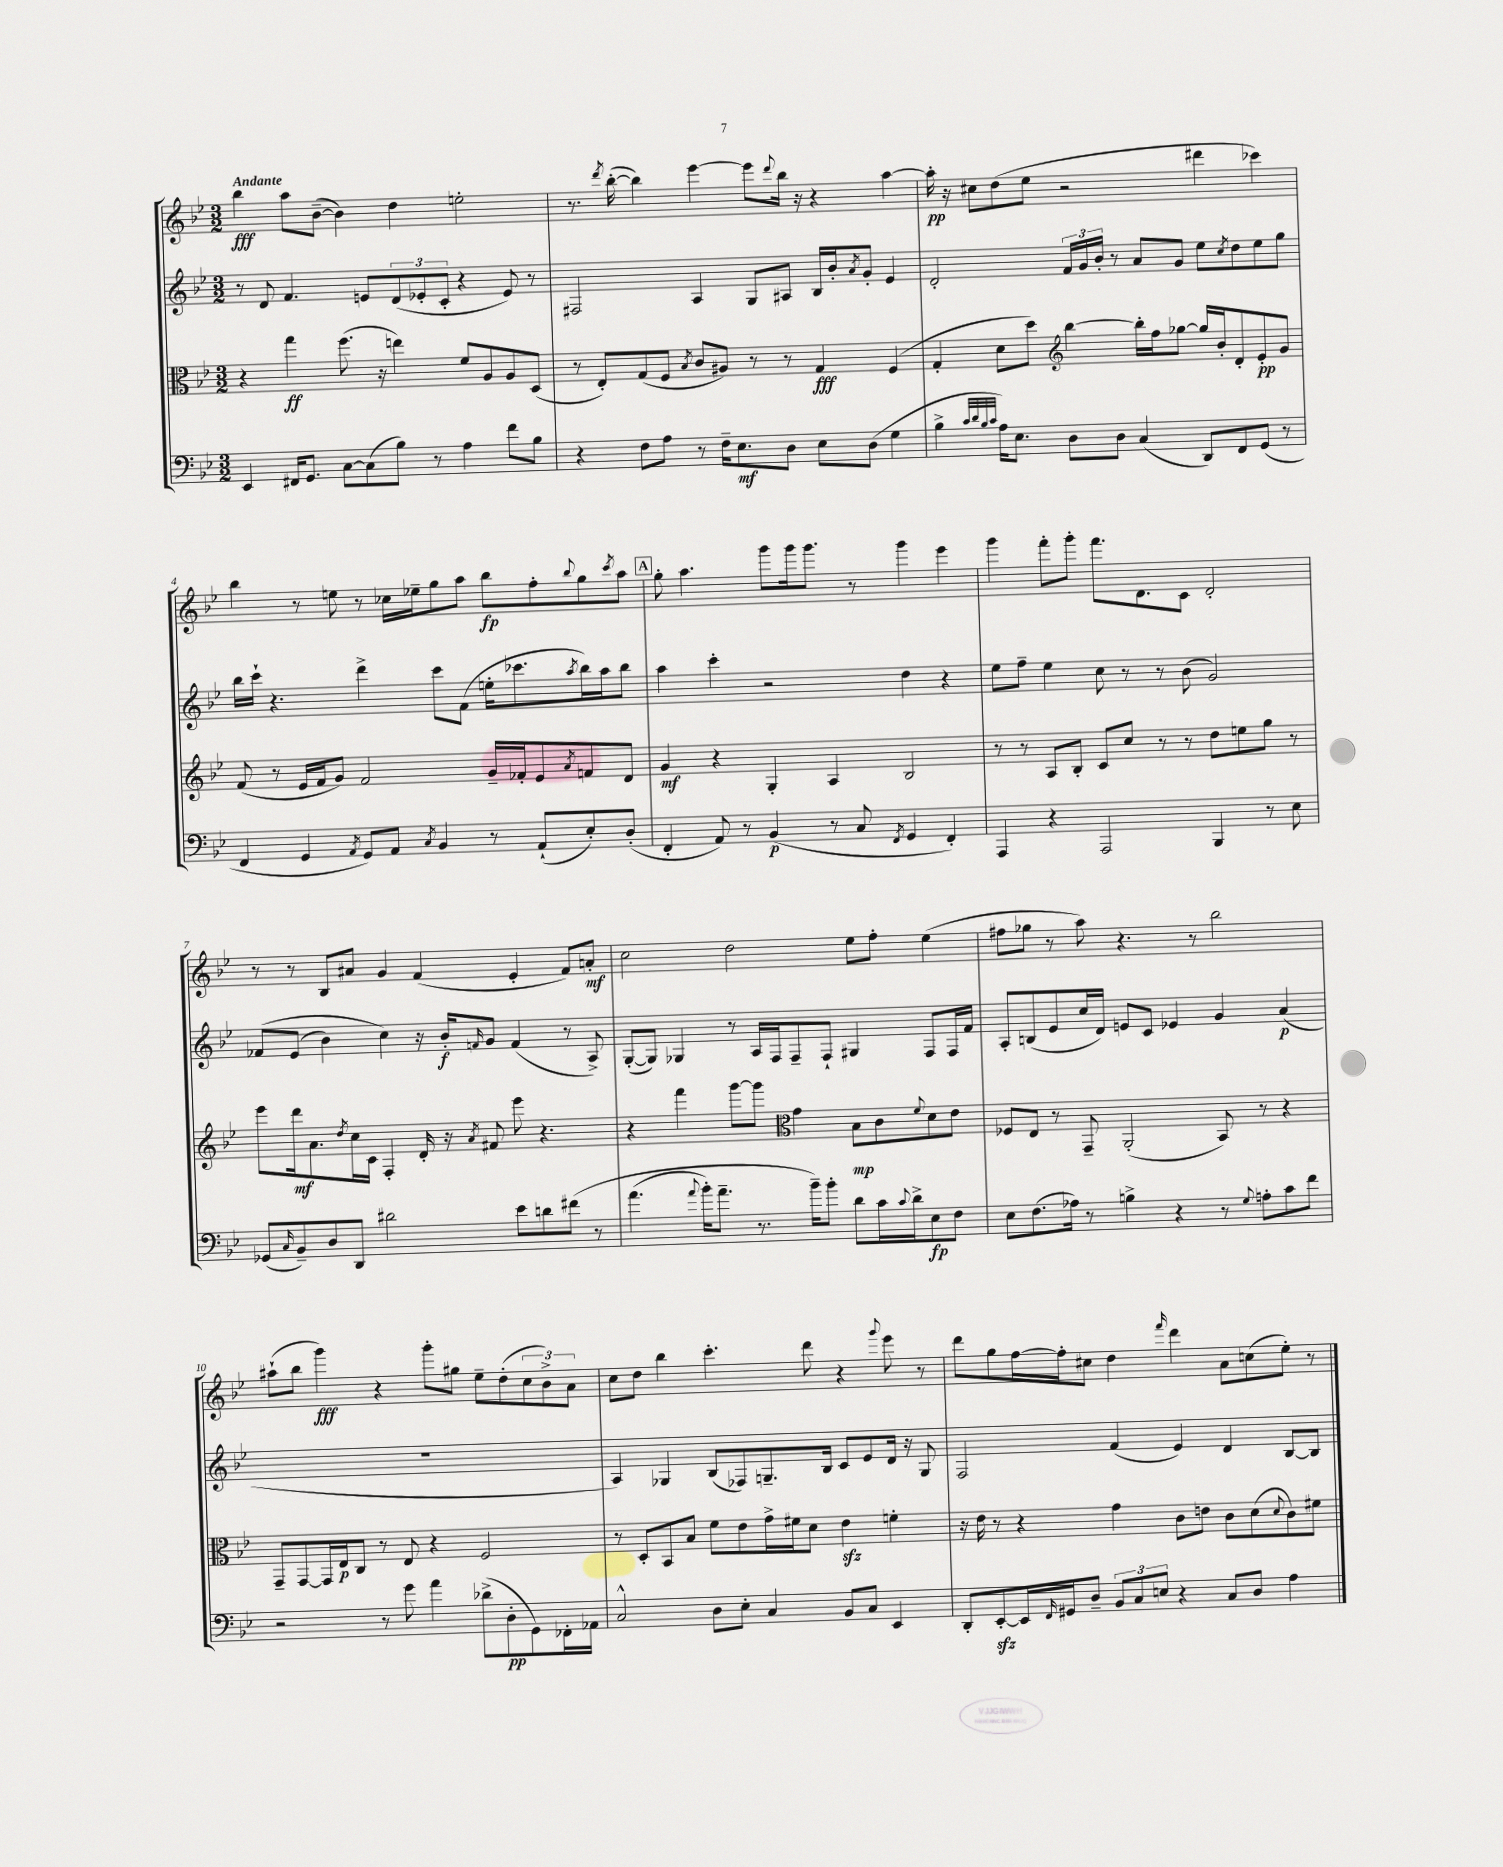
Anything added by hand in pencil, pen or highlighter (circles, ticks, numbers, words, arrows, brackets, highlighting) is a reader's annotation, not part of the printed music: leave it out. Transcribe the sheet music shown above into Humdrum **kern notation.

**kern	**kern	**kern	**kern
*staff4	*staff3	*staff2	*staff1
*clefF4	*clefC3	*clefG2	*clefG2
*k[b-e-]	*k[b-e-]	*k[b-e-]	*k[b-e-]
*M3/2	*M3/2	*M3/2	*M3/2
4EE-	4r	8r	4bb-
.	.	8d	.
16FF#	4gg	4.f	8aa
8.GG	.	.	.
.	.	.	([8b-~
[8C	(8.ff	.	4b-])
(8C]	.	8e	.
.	16r	.	.
8B-)	4ee)	(12d	4dd
.	.	12e-'	.
8r	.	.	.
.	.	12c'	.
4A	8f	4r	2ee'
.	8A	.	.
8f	8A	8e-)	.
8B-	(8D	8r	.
=	=	=	=
4r	8r	2F#	8.r
.	8E-')	.	.
.	.	.	8qddd
.	.	.	([16bb-'
8F	(8G	.	4bb-])
8A	8F	.	.
.	8qB-	.	.
8r	8c	4A	[4eee-
16F~	8A#)	.	.
8.E-	.	.	.
.	8r	8G	8eee-]
.	.	.	8qqddd
8D	8r	8A#	16bb-
.	.	.	16r
8E-	4G	16B-	4r
.	.	16b-'	.
.	.	8qa	.
(8D	.	8g'	.
4G	(4F	4e-	[4aa
=	=	=	=
4B-^	4G'	2d'	16aa']
.	.	.	16r
.	.	.	8cc#
32qqc	.	.	.
32qqd	.	.	.
32qqB-	.	.	.
32qqc	.	.	.
16A)	8d	.	(8dd
8.E-	.	.	.
.	8dd)	.	8ee-
*	*clefG2	*	*
8D	[4bb-	24f	2r
.	.	24g	.
.	.	24b-'	.
8D	.	8r	.
(4C	16bb-']	8a	.
.	16ff	.	.
.	[8gg-	8g	.
8DD)	16gg-]	8ee-	4ddd#
.	16b-'	.	.
.	.	8qcc	.
8FF	8d'	8dd	.
(8GG	8e-'	8ee-	4ccc-)
8r	8g	8gg	.
=	=	=	=
4FF	(8f	16bb-	4bb-
.	.	16ccc`	.
.	8r	4.r	.
4GG	16e-	.	8r
.	16f	.	.
.	8g)	.	8ee
8qAA	.	.	.
8GG)	2f	4ddd^	8r
8AA	.	.	16cc-
.	.	.	16ee-~
8qC	.	.	.
4BB-	.	8ccc	8gg
.	.	(8f	8aa
8r	16g~	16ee'	8bb-
.	16f-'	8.ccc-	.
(8AA`	8e-	.	8ff'
.	8qa	8qaa	8qqbb-
8E-')	8f	16bb-)	8gg
.	.	16aa	.
.	.	.	8qccc
(8D'	8d	8bb-	8aa
=	=	=	=
4FF'	4g	4aa	8gg'
.	.	.	4.aa
8AA)	4r	4ccc'	.
8r	.	.	.
(4BB-	4G'	2r	8ggg
.	.	.	16ggg
.	.	.	8.ggg
8r	4A	.	.
8C	.	.	8r
8qFF	.	.	.
4GG	2B-	4dd	4ggg
4FF')	.	4r	4eee-
=	=	=	=
4AAA	8r	8ee-	4ggg
.	8r	8ff~	.
4r	8A	4ee-	8fff'
.	8B-'	.	8ggg'
2AAA	8c	8cc	8.fff
.	8cc	8r	.
.	.	.	8.d
.	8r	8r	.
.	8r	(8b-	8c
4BBB-	8dd	2g)	2d'
.	8ee	.	.
8r	8gg	.	.
8E-	8r	.	.
=	=	=	=
(8GG-	8eee-	&(8f-	8r
16qqC	.	.	.
8BB-~)	16ddd	(8e-	8r
.	8.a	.	.
8D	.	4b-)	8B-
.	8qdd	.	.
8DD	16cc	.	8a#
.	16c	.	.
2d#	4F'	4cc&)	4g
.	16d'	16r	(4f
.	16r	16b-'	.
.	8qa	16qqf	.
.	8f#	8g	.
8e-	8eee-	(4f	4e-'
8d	4.r	.	.
&(8f#	.	8r	8f)
8r	.	8A^)	8a'
=	=	=	=
(4.a	4r	([8G'	2cc
.	.	8G])	.
.	4fff	4G-	.
8qqa	.	.	.
16b-')	.	.	.
8.a~	.	.	.
.	[8ggg	8r	2dd
8.r	8ggg]	16A	.
.	.	16F	.
*	*clefC3	*	*
.	4g	8F~	.
16b-~&)	.	.	.
8b-'	.	8F`	.
8d	8B-	4G#	8ee-
16c	8c	.	8ff'
8qqc	.	.	.
16d^	.	.	.
.	8qqf	.	.
8E-	8d	8F	(4ee-
8F	8e-	16F	.
.	.	16f	.
=	=	=	=
8E-	8F-	8A'	8ff#
(8.F	8E-	(8B	8gg-
.	8r	8e-	8r
16A-)	.	.	.
8r	8GG~	16cc	8aa)
.	.	16d)	.
4B^	(2AA'	8e	4.r
.	.	8c	.
4r	.	4e-	.
.	.	.	8r
8r	8BB-)	4g	2bb-
8qqG	.	.	.
8A'	8r	.	.
8c	4r	(4a	.
8f	.	.	.
=	=	=	=
2r	8GG~	1.r	(8aa#`
.	[8GG	.	8bb-
.	16GG]	.	4ggg)
.	16E-	.	.
.	8C	.	.
8r	8r	.	4r
8g	8E-	.	.
4a	4r	.	8ggg'
.	.	.	8gg#
(8d-^	2F	.	8ee-~
8D'	.	.	(8dd'
8GG)	.	.	12cc
.	.	.	12b-^)
16FF-'	.	.	.
.	.	.	12a
16AA-	.	.	.
=	=	=	=
2C^^	8r	4A)	8cc
.	8D'	.	8dd
.	8BB-	4G-	4bb-
.	8B-	.	.
8D	8f	(8B-	4.ccc'
8E-'	8e-	8F-)	.
4C	16g^	8.G~	.
.	16f#	.	.
.	8d	.	8ddd
.	.	16B-	.
8BB-	4e-	8c	4r
8C	.	8e-	.
.	.	.	8qqggg
4EE-	4f'	16d	8eee-
.	.	16r	.
.	.	8G	8r
=	=	=	=
8DD'	16r	2F	8ddd
.	16e-	.	.
[8EE-'	8r	.	8gg
16EE-]	4r	.	[16ff
16qqFF	.	.	.
16GG#	.	.	16ff']
8D~	.	.	8cc#
12BB-	4g	(4f	4dd
12C	.	.	.
12E	.	.	.
.	.	.	16qqfff
4r	8c	4e-)	4ddd
.	8e	.	.
8C	8c	4d	8a
8D	(8d	.	(8cc
.	8qqd	.	.
4A	8c)	[8B-	8ee-')
.	8f#	8B-]	8r
==	==	==	==
*-	*-	*-	*-
